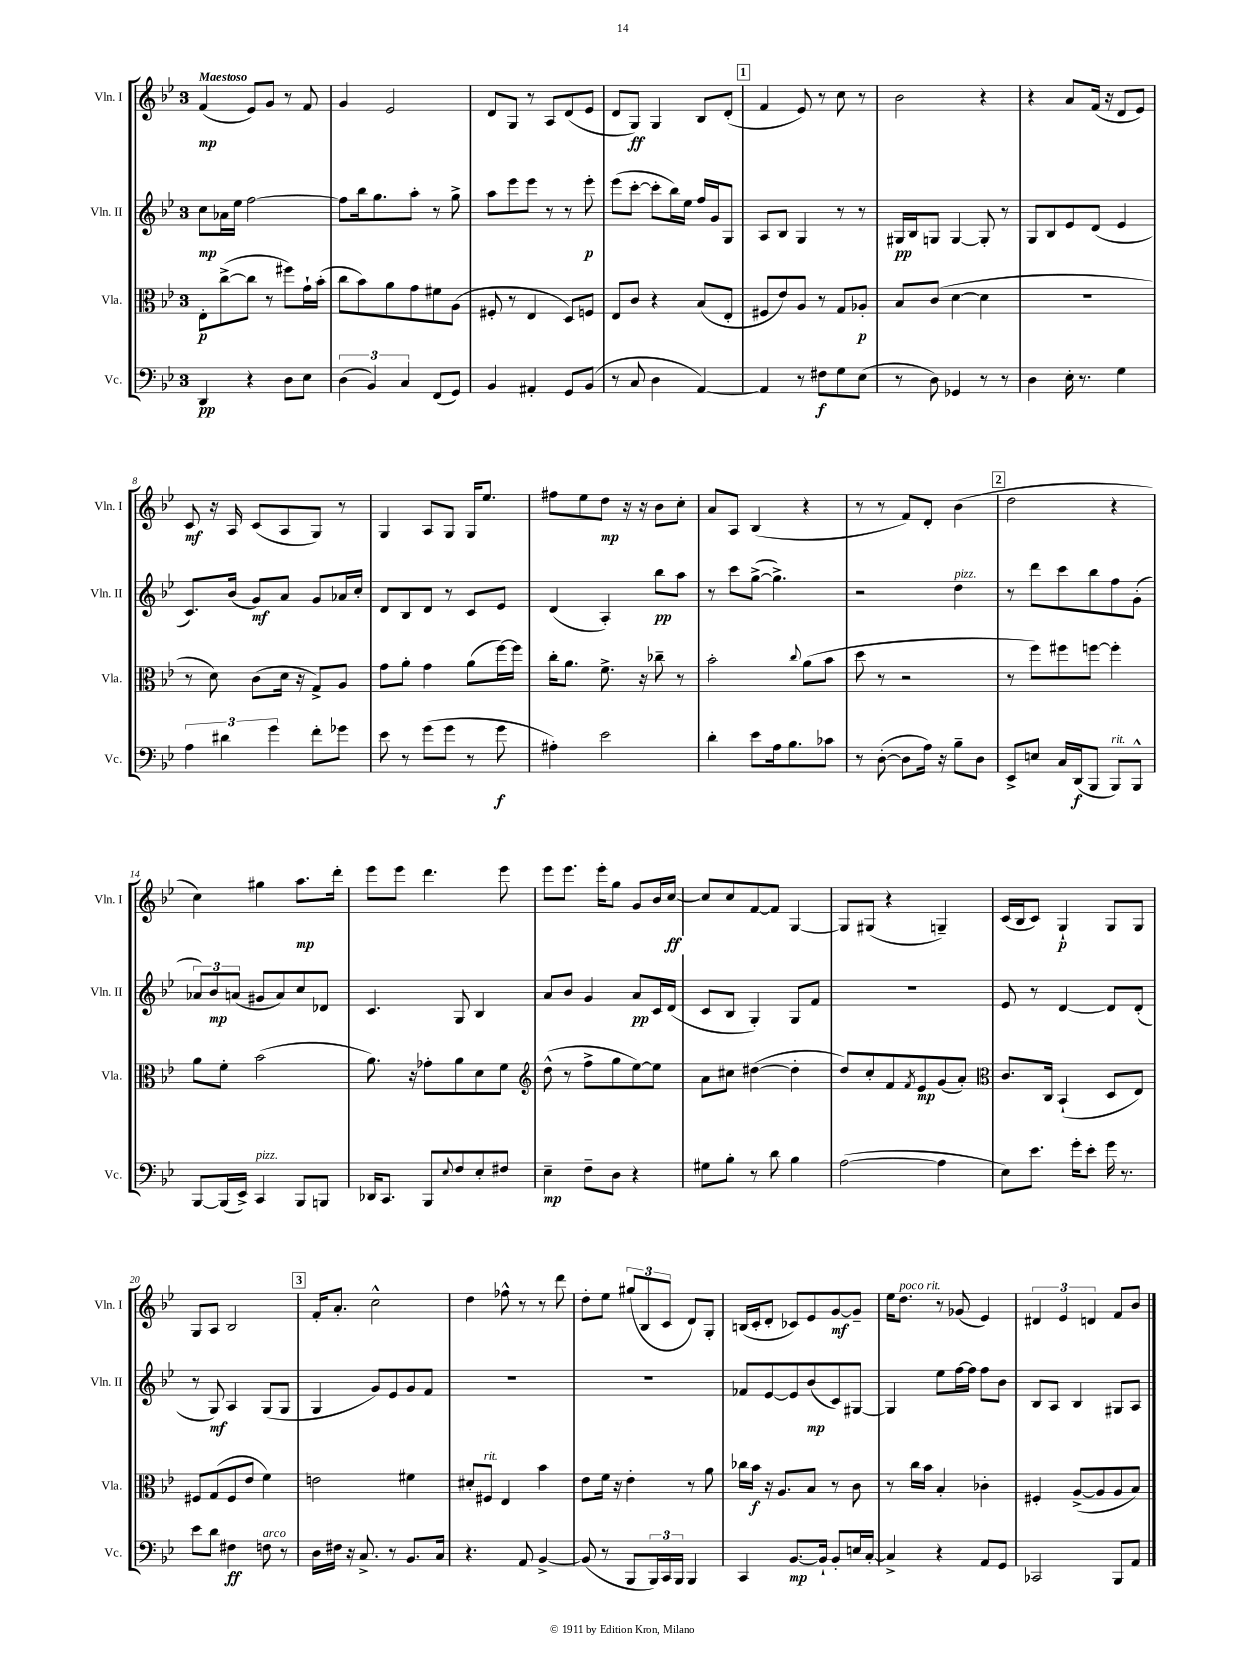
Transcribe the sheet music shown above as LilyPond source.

<<
\new StaffGroup <<
\new Staff = "s0" \with { instrumentName = "Vln. I" shortInstrumentName = "Vln. I" } {
    \clef treble \key bes \major \once \override Staff.TimeSignature.style = #'single-digit \time 3/4 \tempo "Maestoso"
    f'4\mp( ees'8) g'8 r8 f'8 |
    g'4 ees'2 |
    d'8 g8 r8 a8 d'8( ees'8 |
    d'8 g8\ff) g4 bes8 d'8-.( |
    \mark \markup { \box "1" } f'4 ees'8) r8 c''8 r8 |
    bes'2 r4 |
    r4 a'8 f'16( r16 d'8 ees'8) |
    c'8\mf r16 a16 c'8( a8 g8) r8 |
    g4 a8 g8 g16 ees''8. |
    fis''8 ees''8 d''8\mp r16 r16 bes'8 c''8-. |
    a'8 a8 bes4( r4 |
    r8 r8 f'8) d'8-. bes'4( |
    \mark \markup { \box "2" } d''2 r4 |
    c''4) gis''4 a''8.\mp d'''16-. |
    ees'''8 ees'''8 d'''4. ees'''8 |
    ees'''8 ees'''8. ees'''16-. g''8 g'8 bes'16 c''16~\ff |
    c''8 c''8 f'8~ f'8 g4~ |
    g8 gis8( r4 g4--) |
    c'16( bes16 c'8) g4-!\p g8 g8 |
    g8 a8 bes2 |
    \mark \markup { \box "3" } f'16-. a'8.-. c''2-^ |
    d''4 fes''8-^ r8 r8 d'''8 |
    d''8-. ees''8 \tuplet 3/2 { gis''8( bes8 c'8 } d'8) g8-. |
    b16( c'16-. d'8-. ces'8) ees'8 g'8~\mf g'8-- |
    ees''16 d''8.^\markup { \italic "poco rit." } r8 ges'8( ees'4) |
    \tuplet 3/2 { dis'4 ees'4 d'4 } f'8 bes'8 \bar "|." |
}
\new Staff = "s1" \with { instrumentName = "Vln. II" shortInstrumentName = "Vln. II" } {
    \clef treble \key bes \major \once \override Staff.TimeSignature.style = #'single-digit \time 3/4
    c''8\mp aes'16 ees''16 f''2~ |
    f''8 bes''16 g''8. a''8-. r8 g''8-> |
    a''8 ees'''8 ees'''8 r8 r8 ees'''8-.\p |
    ees'''8( c'''8~-. c'''8-. bes''16) ees''16 f''16 g'16 g8 |
    \mark \markup { \box "1" } a8 bes8 g4 r8 r8 |
    gis16\pp bes16 g8 g4~ g8-. r8 |
    g8 bes8 ees'8 d'8( ees'4 |
    c'8.) bes'16( g'8\mf) a'8 g'8 aes'16 c''16-. |
    d'8 bes8 d'8 r8 c'8 ees'8 |
    d'4( a4-.) bes''8\pp a''8 |
    r8 c'''8 g''8~->( g''4.->) |
    r2 d''4^\markup { \italic "pizz." } |
    \mark \markup { \box "2" } r8 d'''8 c'''8 bes''8 f''8 g'8-.( |
    \tuplet 3/2 { aes'8) bes'8\mp a'8( } gis'8 a'8) c''8 des'8 |
    c'4. g8 bes4 |
    a'8 bes'8 g'4 a'8\pp c'16 d'16( |
    c'8 bes8 g4-.) g8 f'8 |
    R2. |
    ees'8 r8 d'4~ d'8 d'8-.( |
    r8 g8\mf) a4 g8( g8 |
    \mark \markup { \box "3" } g4 g'8) ees'8 g'8 f'8 |
    R2. |
    R2. |
    fes'8 ees'8~ ees'8 bes'8\mp( c'8) gis8~ |
    gis4 ees''8 f''16~ f''16 f''8 bes'8 |
    bes8 a8 bes4 gis8 a8 \bar "|." |
}
\new Staff = "s2" \with { instrumentName = "Vla." shortInstrumentName = "Vla." } {
    \clef alto \key bes \major \once \override Staff.TimeSignature.style = #'single-digit \time 3/4
    ees8-.\p c''8~->( c''8 r8 fis''8) g'16-! bes'16-.( |
    c''8 bes'8) a'8 g'8 fis'8 a8( |
    fis8-. r8 ees4 d8) f8 |
    ees8 c'8 r4 bes8( ees8-. |
    \mark \markup { \box "1" } fis8 ees'8) a8 r8 g8 aes8-.\p |
    bes8 c'8( d'4~ d'4 |
    R2. |
    r8 d'8) c'8( d'16 r16 g8->) a8 |
    g'8 a'8-. g'4 a'8( f''16~) f''16 |
    c''16-. a'8. f'8.-> r16 ces''8-- r8 |
    bes'2-. \appoggiatura { c''8 } a'8( bes'8 |
    d''8 r8 r2 |
    \mark \markup { \box "2" } r8 f''8) fis''8 f''8~ f''4-. |
    a'8 f'8-. bes'2( |
    a'8.) r16 ges'8-. a'8 d'8 f'8 |
    \clef treble d''8-^( r8 f''8-> g''8 ees''8~) ees''8 |
    a'8 cis''8 dis''4~( dis''4-. |
    d''8) c''8-. f'8 \acciaccatura { f'8 } ees'8\mp g'8( a'8-.) |
    \clef alto c'8. c16 bes,4-!( d8 ees8) |
    fis8 g8( fis8 ees'8 f'4) |
    \mark \markup { \box "3" } e'2 fis'4 |
    dis'8-. fis8^\markup { \italic "rit." } ees4 bes'4 |
    ees'8 f'16 r16 ees'4-. r8 a'8 |
    ces''16 bes'16\f r16 a8. bes8 r8 c'8 |
    r8 c''16 bes'16 bes4-. ces'4-. |
    fis4-. a8~->( a8 a8 bes8) \bar "|." |
}
\new Staff = "s3" \with { instrumentName = "Vc." shortInstrumentName = "Vc." } {
    \clef bass \key bes \major \once \override Staff.TimeSignature.style = #'single-digit \time 3/4
    d,4\pp r4 d8 ees8 |
    \tuplet 3/2 { d4( bes,4) c4 } f,8( g,8) |
    bes,4 ais,4-. g,8 bes,8( |
    r8 c8 d4 a,4~) |
    \mark \markup { \box "1" } a,4 r8 fis8\f g8 ees8( |
    r8 d8) ges,4 r8 r8 |
    d4 ees16-. r8. g4 |
    \tuplet 3/2 { a4 dis'4 g'4 } f'8-. ges'8 |
    ees'8 r8 g'8( g'8 r8 g'8\f |
    ais4-.) ees'2 |
    d'4-. ees'8 a16 bes8. ces'8 |
    r8 d8~-.( d8 a16) r16 bes8-- d8 |
    \mark \markup { \box "2" } ees,8-> e8 c16 d,16\f( bes,,8 bes,,8^\markup { \italic "rit." }) bes,,8-^ |
    bes,,8~ bes,,16( ees,16->) c,4^\markup { \italic "pizz." } bes,,8 b,,8 |
    des,16 c,8. bes,,8 \appoggiatura { ees8 } f8 ees8-. fis8 |
    ees4--\mp f8-- d8 r4 |
    gis8 bes8-. r8 d'8 bes4 |
    a2~( a4 |
    ees8) ees'8. g'16-. ees'8-. g'16 r8. |
    ees'8 d'8 fis4\ff f8^\markup { \italic "arco" } r8 |
    \mark \markup { \box "3" } d16 fis16 r16 c8.-> r8 bes,8. c16 |
    r4. a,8 bes,4~-> |
    bes,8( r8 bes,,8 \tuplet 3/2 { bes,,16) c,16 bes,,16 } bes,,4 |
    c,4 bes,8.~\mp bes,16-! bes,8-. e16 c16~-. |
    c4-> r4 a,8 g,8 |
    ces,2 bes,,8 a,8 \bar "|." |
}
>>
>>
